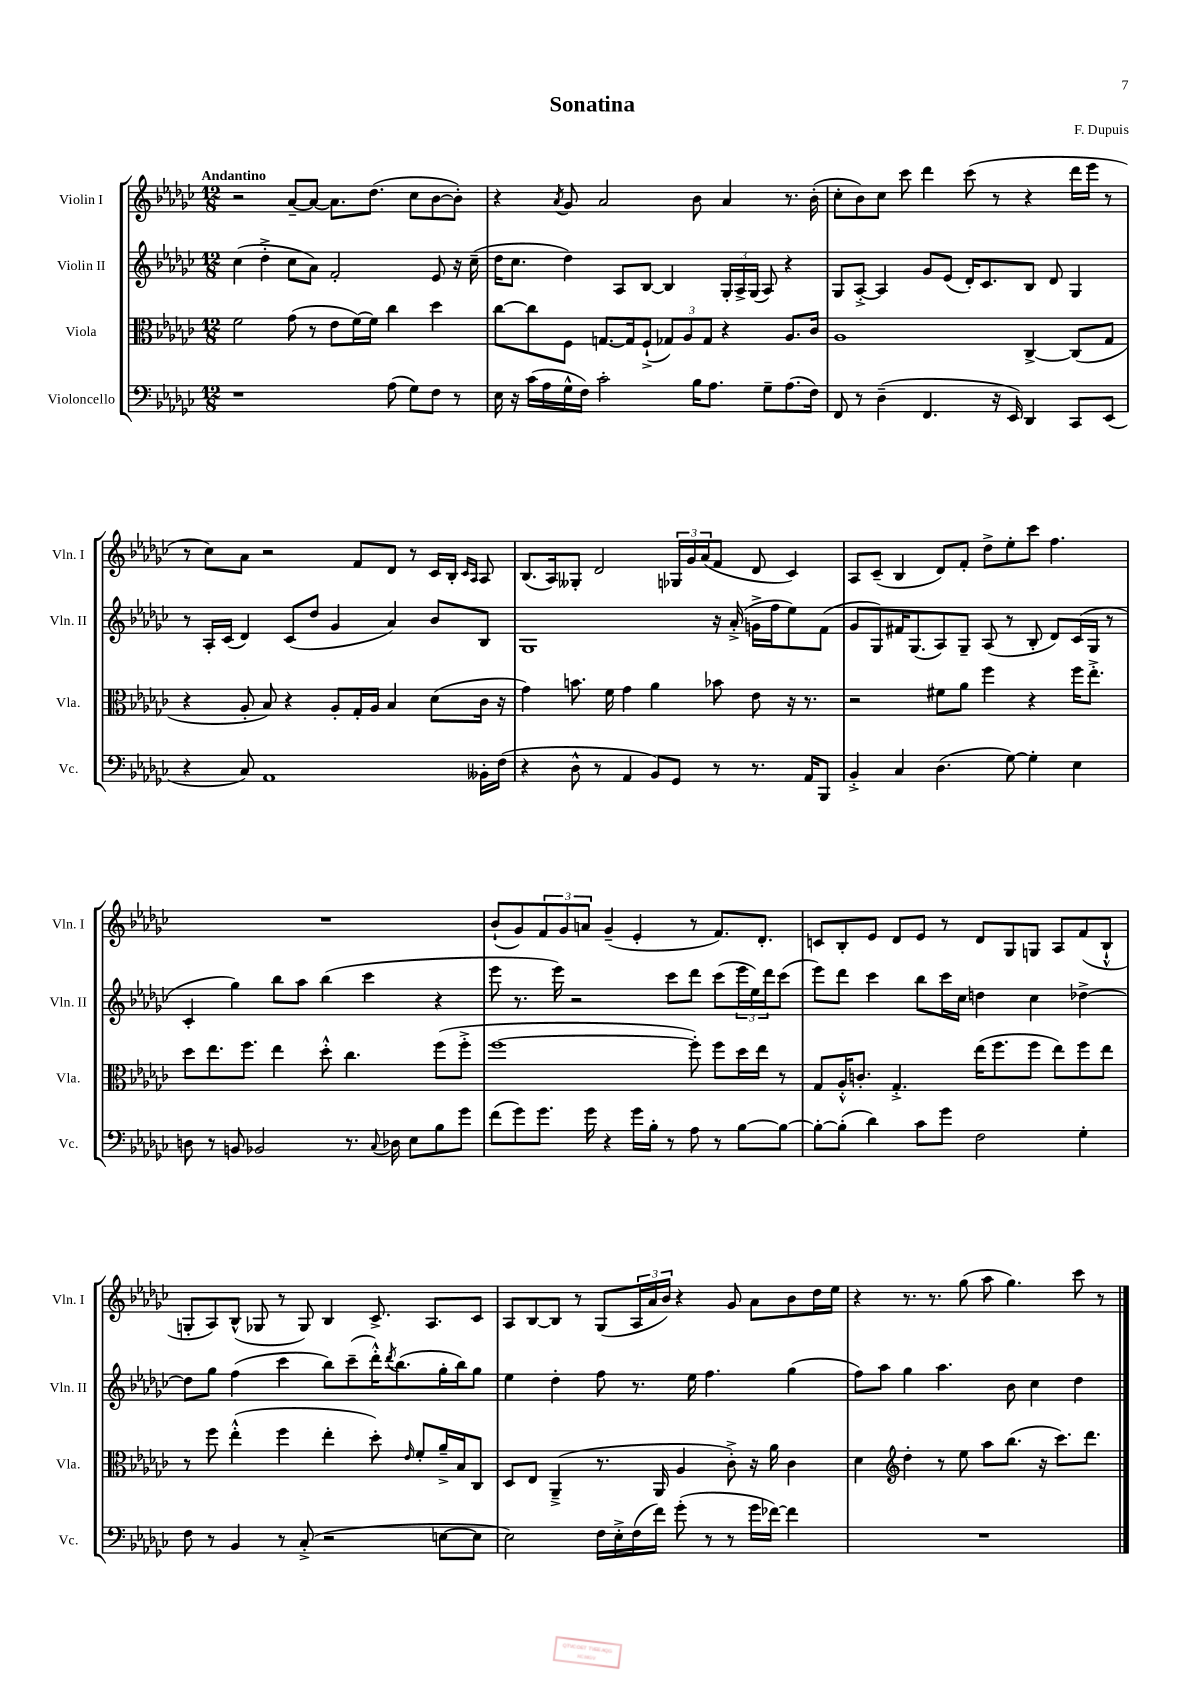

**kern	**kern	**kern	**kern
*staff4	*staff3	*staff2	*staff1
*clefF4	*clefC3	*clefG2	*clefG2
*k[b-e-a-d-g-c-]	*k[b-e-a-d-g-c-]	*k[b-e-a-d-g-c-]	*k[b-e-a-d-g-c-]
*M12/8	*M12/8	*M12/8	*M12/8
1r	2f	(4cc-	2r
.	.	4dd-'^	.
.	(8g-	8cc-	[8a-~
.	8r	8a-)	8a-_
.	8e-	2f'	8.a-]
.	[16f)	.	.
.	16f]	.	(8.dd-
(8A-	4cc-	.	.
8G-)	.	.	8cc-
8F	4dd-	8e-	[8b-
8r	.	16r	8b-'])
.	.	(16cc-~	.
=	=	=	=
16E-	[8cc-	16dd-	4r
16r	.	8.cc-	.
(16c-	8cc-]	.	.
16A-	.	.	.
.	.	.	8qa-
16G-^^	8F	4dd-)	8g-
16F)	.	.	.
2c-'	[8.G	.	2a-
.	.	8A-	.
.	16G]	.	.
.	(8F`^	[8B-	.
.	12G-)	4B-]	.
.	12A-	.	.
16B-	.	.	8b-
.	12G-	.	.
8.A-	.	.	.
.	4r	24G-'	4a-
.	.	24A-^	.
.	.	(24G-	.
8G-~	.	8A-)	.
(8.A-	8.A-	4r	8.r
16F)	16c-	.	(16b-'
=	=	=	=
8FF	1A-	8G-	8cc-'
8r	.	[8A-'^	8b-)
(4D-~	.	4A-]	8cc-
.	.	.	8ccc-
4.FF	.	8g-	4ddd-
.	.	(8e-	.
.	.	16d-')	(8ccc-
.	.	8.c-	.
16r	.	.	8r
16EE-)	.	.	.
4DD-	[4C-^	8B-	4r
.	.	8d-	.
8CC-	(8C-]	4G-	16ddd-
.	.	.	16eee-
(8EE-	8G-	.	8r
=	=	=	=
4r	4r	8r	8r
.	.	16A-'	8cc-)
.	.	(16c-	.
8C-)	8A-'	4d-)	8a-
1AA-	8B-)	.	2r
.	4r	(8c-	.
.	.	8dd-	.
.	8A-'	4g-	.
.	16G-'	.	8f
.	16A-	.	.
.	4B-	4a-)	8d-
.	.	.	8r
.	(8d-	8b-	16c-
.	.	.	16B-'
.	.	.	16qqc-
.	.	.	16qqA-
16BB--'	16c-	8B-	8A-
(16F	16r	.	.
=	=	=	=
4r	4g-)	1G-	(8.B-
.	.	.	16A-)
8D-^^	8.b	.	8G--'
8r	.	.	2d-
.	16f	.	.
4AA-	4g-	.	.
8BB-)	4a-	.	.
8GG-	.	.	24G-
.	.	.	24g-
.	.	.	(24a-
8r	8b-	16r	8f
.	.	(16a-'^	.
8.r	8e-	16g^	8d-
.	.	16ff	.
.	16r	8ee-)	4c-)
16AA-	8.r	.	.
8BBB-	.	(8f	.
=	=	=	=
4BB-'^	2r	8g-	8A-
.	.	8G-)	(8c-~
4C-	.	16f#	4B-
.	.	(8.G-	.
(4.D-	8f#	8A-)	8d-)
.	8a-	8G-~	8f'
.	4ff	(8A-	8dd-^
[8G-)	.	8r	8ee-'
4G-']	4r	8B-'	8ccc-
.	.	8d-)	4.ff
4E-	16ff	(16c-	.
.	8.ee-'^	16G-	.
.	.	8r	.
=	=	=	=
8D	8dd-	4c-'	1.r
8r	8.ee-	.	.
8BB	.	4gg-)	.
.	8.ff	.	.
2BB-	.	.	.
.	4ee-	8bb-	.
.	.	8aa-	.
.	8dd-'^^	(4bb-	.
8.r	4.cc-	.	.
.	.	4ccc-	.
8qqC-	.	.	.
16D-	.	.	.
8E-	.	.	.
8B-	(8ff	4r	.
8g-	8ff'^	.	.
=	=	=	=
(8f	[1ff	8eee-	(8b-`
8g-)	.	8.r	8g-)
8.g-	.	.	12f
.	.	16eee-)	.
.	.	.	12g-
.	.	2r	.
.	.	.	12a
16g-	.	.	.
4r	.	.	(4g-~
16g-	.	.	4e-'
16B-'	.	.	.
8r	.	8ccc-	.
8A-	8ff'])	8ddd-	8r
8r	8ff	(8ccc-	8.f)
[8B-	16dd-	24eee-	.
.	.	24ee-)	.
.	16ee-	.	8.d-'
.	.	24ddd-	.
8B-_	8r	(8ccc-	.
=	=	=	=
8B-'_	8G-	8eee-)	8c
(8B-']	16A-'^^	8ddd-	8B-'
.	8.c'	.	.
4d-)	.	4ccc-	8e-
.	4.G-'^	.	8d-
8c-	.	8bb-	8e-
8g-	.	16ccc-	8r
.	.	16cc-	.
2F	(16ee-	4dd	8d-
.	8.ff	.	.
.	.	.	8G-
.	8ff	4cc-	8G
.	8ee-)	.	8A-
4G-'	8ff	[4dd-^	(8f
.	8ee-	.	8B-`^^
=	=	=	=
8F	8r	8dd-]	8G'
8r	8ff	8gg-	8A-)
4BB-	(4ee-'^^	(4ff	(8B-^^
.	.	.	8G-
8r	4ff	4ccc-	8r
(8C-'^	.	.	8G-)
2r	4ee-'	8bb-)	4B-
.	.	(8ccc-~	.
.	8dd-')	16ddd-'^^)	8.c-^
.	.	8qddd-	.
.	.	(8.bb-	.
.	16qqe-	.	.
.	8f'	.	.
.	.	.	8.A-
[8E	16a-~^	16gg-'	.
.	16B-	16bb-)	.
8E]	8C-	8gg-	8c-
=	=	=	=
2E-)	8D-	4ee-	8A-
.	8E-	.	[8B-
.	(4AA-~^	4dd-'	8B-]
.	.	.	8r
16F	8.r	8ff	(8G-
16E-'^	.	.	.
(16F	.	8.r	24A-
.	.	.	24a-
16f)	16AA-	.	.
.	.	.	24b-)
(8g-'	4A-	.	4r
.	.	16ee-	.
8r	.	4.ff	.
8r	8c-'^)	.	8g-
16g-	16r	.	8a-
[16f-)	16a-	.	.
4f-]	4c-	(4gg-	8b-
.	.	.	16dd-
.	.	.	16ee-
=	=	=	=
1.r	4d-	8ff)	4r
.	.	8aa-	.
*	*clefG2	*	*
.	4dd-'	4gg-	8.r
.	.	.	8.r
.	8r	4.aa-	.
.	8ee-	.	(8gg-
.	8aa-	.	8aa-
.	(8.bb-	8b-	4.gg-)
.	.	4cc-	.
.	16r	.	.
.	8.ccc-)	.	.
.	.	4dd-	8ccc-
.	8.ddd-	.	.
.	.	.	8r
==	==	==	==
*-	*-	*-	*-
